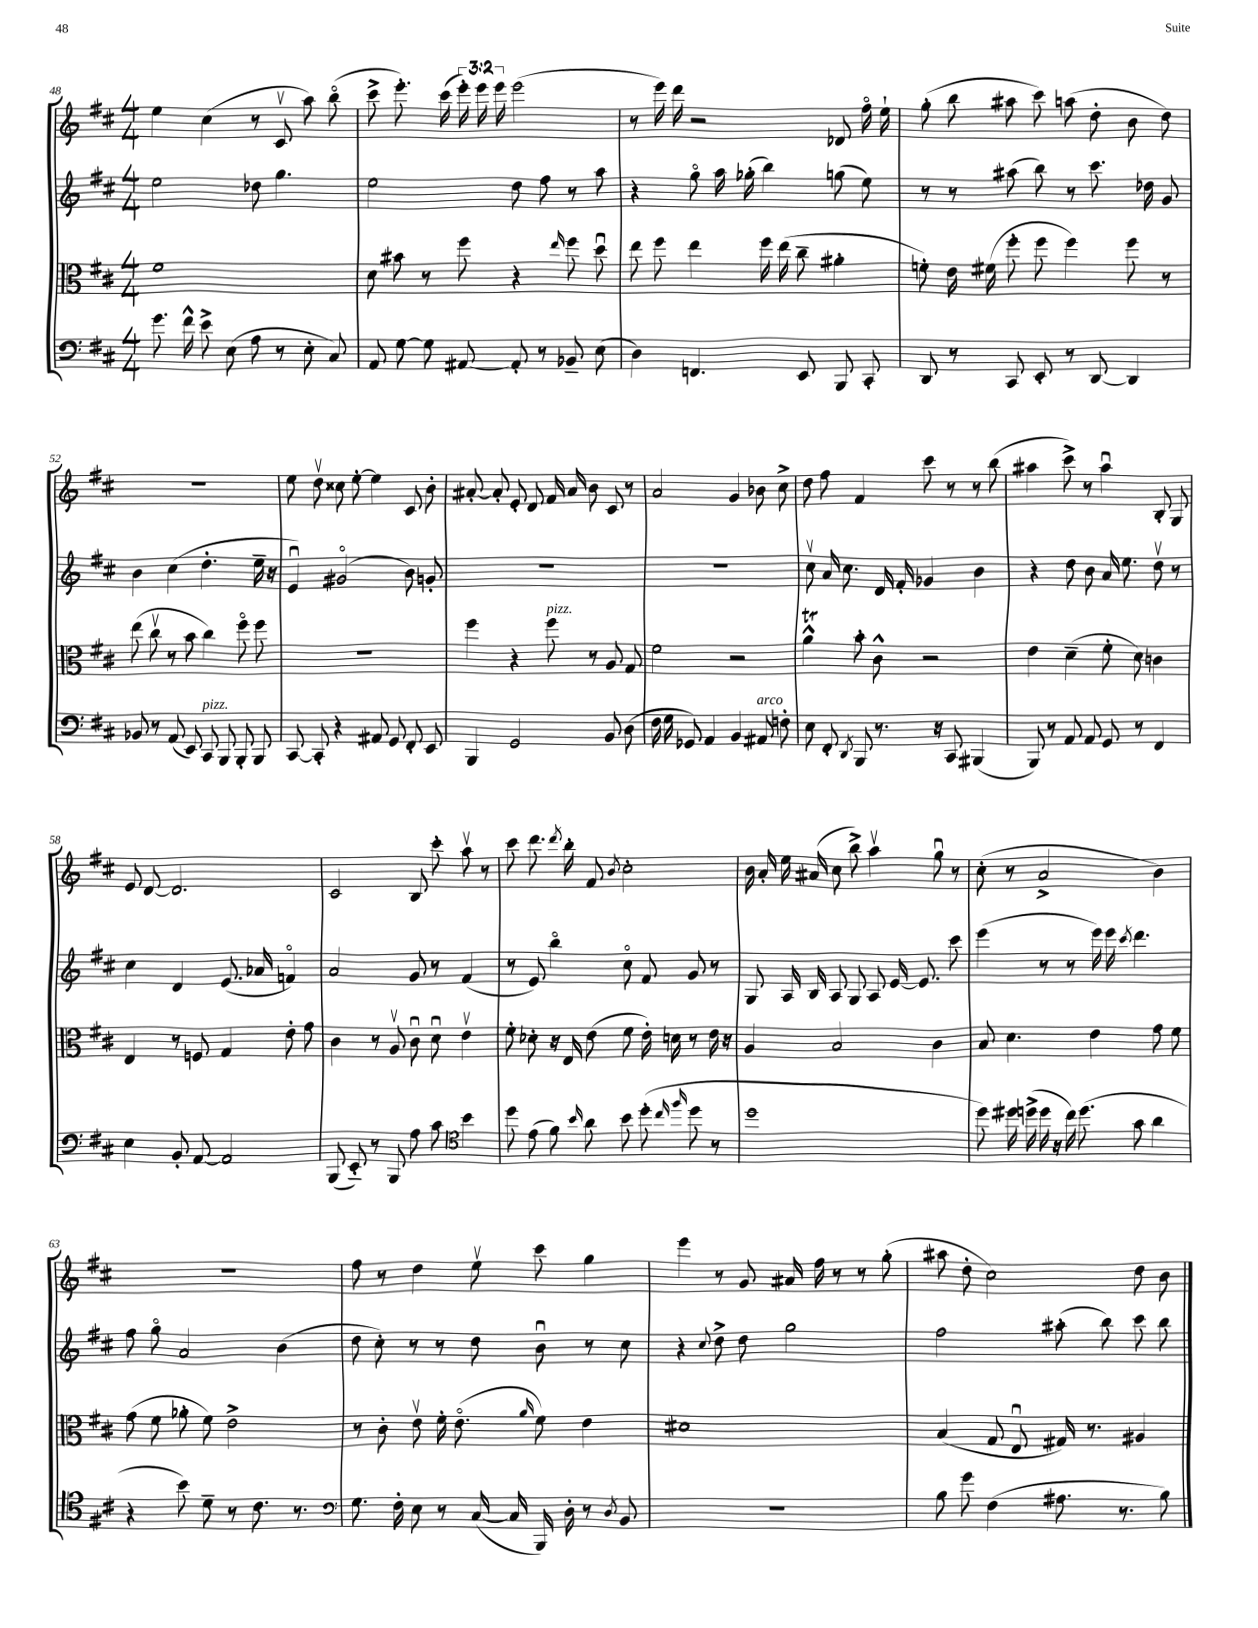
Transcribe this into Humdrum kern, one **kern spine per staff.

**kern	**kern	**kern	**kern
*part4	*part3	*part2	*part1
*staff4	*staff3	*staff2	*staff1
*clefF4	*clefC3	*clefG2	*clefG2
*k[f#c#]	*k[f#c#]	*k[f#c#]	*k[f#c#]
*M4/4	*M4/4	*M4/4	*M4/4
=48	=48	=48	=48
8.g\	1f#	2ee\	4ee\
16f#^^\	.	.	.
8e^\	.	.	(4cc#\
(8E\	.	.	.
8A\	.	8dd-X\	8r
8r	.	4.gg\	8c#v/
8E'\	.	.	8aa\)
8C#/)	.	.	(8bb\
=49	=49	=49	=49
8AA/	8d\	2ee\	8ccc#^\
[8G\	8b#X\	.	8.eee'\)
8G\]	8r	.	.
.	.	.	(16ccc#\
[8AA#X/	8ff#\	.	24eee'\)
.	.	.	24eee\
.	.	.	24eee\
8AA#'/]	4r	8dd\	(2eee\
8r	.	8ff#\	.
.	16qqee/	.	.
8BB-X~/	8ff#\	8r	.
(8E\	8ddu\	8aa\	.
=50	=50	=50	=50
4D\)	8ee\	4r	8r
.	8ff#\	.	16eee\)
.	.	.	16ddd\
4.FFn/	4ee\	8gg\	2r
.	.	16aa\	.
.	.	(16gg-X'\	.
.	16ff#\	4bb\)	.
.	(16ee\	.	.
8EE/	8cc#~\	.	.
8BBB/	4a#X'\	(8ggn\	8d-X/
8CC#'/	.	8ee\)	16ff#\
.	.	.	16ee`\
=51	=51	=51	=51
8DD/	8fn'\)	8r	(8gg'\
8r	16e\	8r	8bb\
.	(16f#X\	.	.
8CC#/	8ff#'\	(8aa#X\	8aa#X\
8EE'/	8ff#\	8bb\)	8ccc#\)
8r	4ff#\)	8r	(8aan\
[8DD/	.	8.ccc#\	8dd'\
4DD/]	8ff#\	.	8b\
.	.	16dd-X\	.
.	8r	8g/	8dd\)
!!LO:LB:g=z
=52	=52	=52	=52
8BB-X/	(8ee\	4b\	1r
8r	8cc#v\	.	.
(8AA/	8r	(4cc#\	.
8EE/)	8b\	.	.
!LO:TX:a:i:t=pizz.	!	!	!
8CC#/	4cc#\)	4.dd'\	.
8BBB/	.	.	.
8BBB'/	8ff#\	.	.
8BBB/	8ff#\	16ee~\	.
.	.	16r	.
=53	=53	=53	=53
[8CC#/	1r	4eu/)	8ee\
8CC#'/]	.	.	8ddv\
4r	.	(2g#X/	8cc##X\
.	.	.	[8ee'\
8AA#X/	.	.	4ee\]
8GG/	.	.	.
8FF#'/	.	8b\)	8c#/
8EE/	.	8gn'/	8b'\
=54	=54	=54	=54
4BBB/	4ff#\	1r	[8a#X'/
.	.	.	8a#'/]
2GG/	4r	.	8e'/
.	.	.	8d/
!	!LO:TX:a:i:t=pizz.	!	!
.	8ff#\	.	16f#/
.	.	.	16a#/
.	8r	.	8b\
8BB/	8A/	.	8c#/
(8D\	8G/	.	8r
=55	=55	=55	=55
16F#\	2f#\	1r	2a/
16G\	.	.	.
8GG-X/)	.	.	.
4AA/	.	.	.
4BB/	2r	.	4g/
!LO:TX:a:i:t=arco	!	!	!
8AA#X/	.	.	8b-X\
8Fn'\	.	.	8cc#^\
=56	=56	=56	=56
8E\	4aT^^\	8cc#v\	8dd\
8FF#'/	.	16a/	8ff#\
.	.	8.cc#\	.
8qDD/	.	.	.
8BBB/	8b'\	.	4f#/
8.r	8c#^^\	16d/	.
.	.	16f#'/	.
.	2r	4g-X/	8ccc#\
16r	.	.	.
8CC#/	.	.	8r
(4BBB#X/	.	4b\	8r
.	.	.	(8bb\
=57	=57	=57	=57
8BBB/)	4e\	4r	4aa#X\
8r	.	.	.
8AA/	(4d~\	8dd\	8ccc#^\)
8AA/	.	8b\	8r
8GG/	8f#'\	16a/	4aa#u\
.	.	8.ee\	.
8r	8d\)	.	.
4FF#/	4cn\	8ddv\	8B'/
.	.	8r	8G/
!!LO:LB:g=z
=58	=58	=58	=58
4E\	4E/	4cc#\	8e/
.	.	.	[8d/
8BB'/	8r	4d/	2.d/]
[8AA/	8Fn/	.	.
2AA/]	4G/	(8.e/	.
.	.	16a-X/	.
.	8e'\	4fn/)	.
.	8g\	.	.
=59	=59	=59	=59
(8BBB/	4c#\	2a/	2c#/
8EE/)	.	.	.
8r	8r	.	.
8BBB/	8Av/	.	.
8A\	8c#u\	8g/	8B/
8c#\	8du\	8r	8ccc#'\
*clefC4	*	*	*
4b\	4ev\	(4f#/	8aav\
.	.	.	8r
=60	=60	=60	=60
8dd\	8f#'\	8r	8ccc#\
(8e\	8d-X'\	8e/)	8.ddd\
8f#\)	16r	4bb\	.
.	.	.	8qddd/
.	16E/	.	16bb'\
16qqb/	.	.	.
8a\	(8e\	.	8f#/
.	.	.	8qb/
8b\	8f#\	8cc#\	2cc#'\
(8dd'\	16e'\)	8f#/	.
.	16dn\	.	.
16qqcc#/	.	.	.
16qqff#/	.	.	.
8dd\	8r	8g/	.
8r	16e\	8r	.
.	16r	.	.
=61	=61	=61	=61
1dd	4A/	8G/	16b\
.	.	.	16a'/
.	.	16A/	16ee\
.	.	16B/	(16a#X/
.	2B/	8A/	8cc#\
.	.	8G/	8bb^\)
.	.	8A/	4aav\
.	.	[16e/	.
.	.	8.e/]	.
.	4c#\	.	8ggu\
.	.	8ccc#\	8r
=62	=62	=62	=62
8dd\)	8B/	(4eee\	(8cc#'\
16dd#X\	4.d\	.	8r
(16ddn^\	.	.	.
16dd\	.	8r	2a^/
16r	.	.	.
16cc#\)	.	8r	.
(8.dd\	.	.	.
.	4e\	16eee\)	.
.	.	16eee\	.
.	.	8qccc#/	.
8g\	.	4.ddd\	.
4a\	8g\	.	4b\)
.	8f#\	.	.
!!LO:LB:g=z
=63	=63	=63	=63
4r	(8g\	8ff#\	1r
.	8f#\	8gg\	.
8b\)	8a-X'\	2a/	.
8d~\	8f#\)	.	.
8r	2e^\	.	.
8.c#\	.	.	.
.	.	(4b\	.
8.r	.	.	.
=64	=64	=64	=64
*clefF4	*	*	*
8.G\	8r	8dd\	8ff#\
.	8c#'\	8cc#'\)	8r
16F#'\	.	.	.
8E\	8ev\	8r	4dd\
8r	16f#'\	8r	.
.	(8.e\	.	.
([16C#/	.	8dd\	8eev\
16C#/]	.	.	.
.	16qqa/	.	.
16BBB/)	8f#\)	8bu\	8ccc#\
16D'\	.	.	.
8r	4e\	8r	4gg\
8qD/	.	.	.
8BB/	.	8cc#\	.
=65	=65	=65	=65
1r	1d#X	4r	4eee\
.	.	8qqcc#/	.
.	.	8dd^\	8r
.	.	8dd\	8g/
.	.	2gg\	16a#X/
.	.	.	16ff#\
.	.	.	8r
.	.	.	8r
.	.	.	(8gg'\
=66	=66	=66	=66
8B\	(4B/	2ff#\	8aa#X\
8g\	.	.	8dd'\
(4F#\	8G/	.	2cc#\)
.	8Eu/	.	.
8.A#X\	16G#X/)	(8aa#X'\	.
.	8.r	.	.
.	.	8bb\)	.
8.r	.	.	.
.	4A#X/	8ccc#\	8dd\
8B\)	.	8bb\	8b\
==	==	==	==
*-	*-	*-	*-
